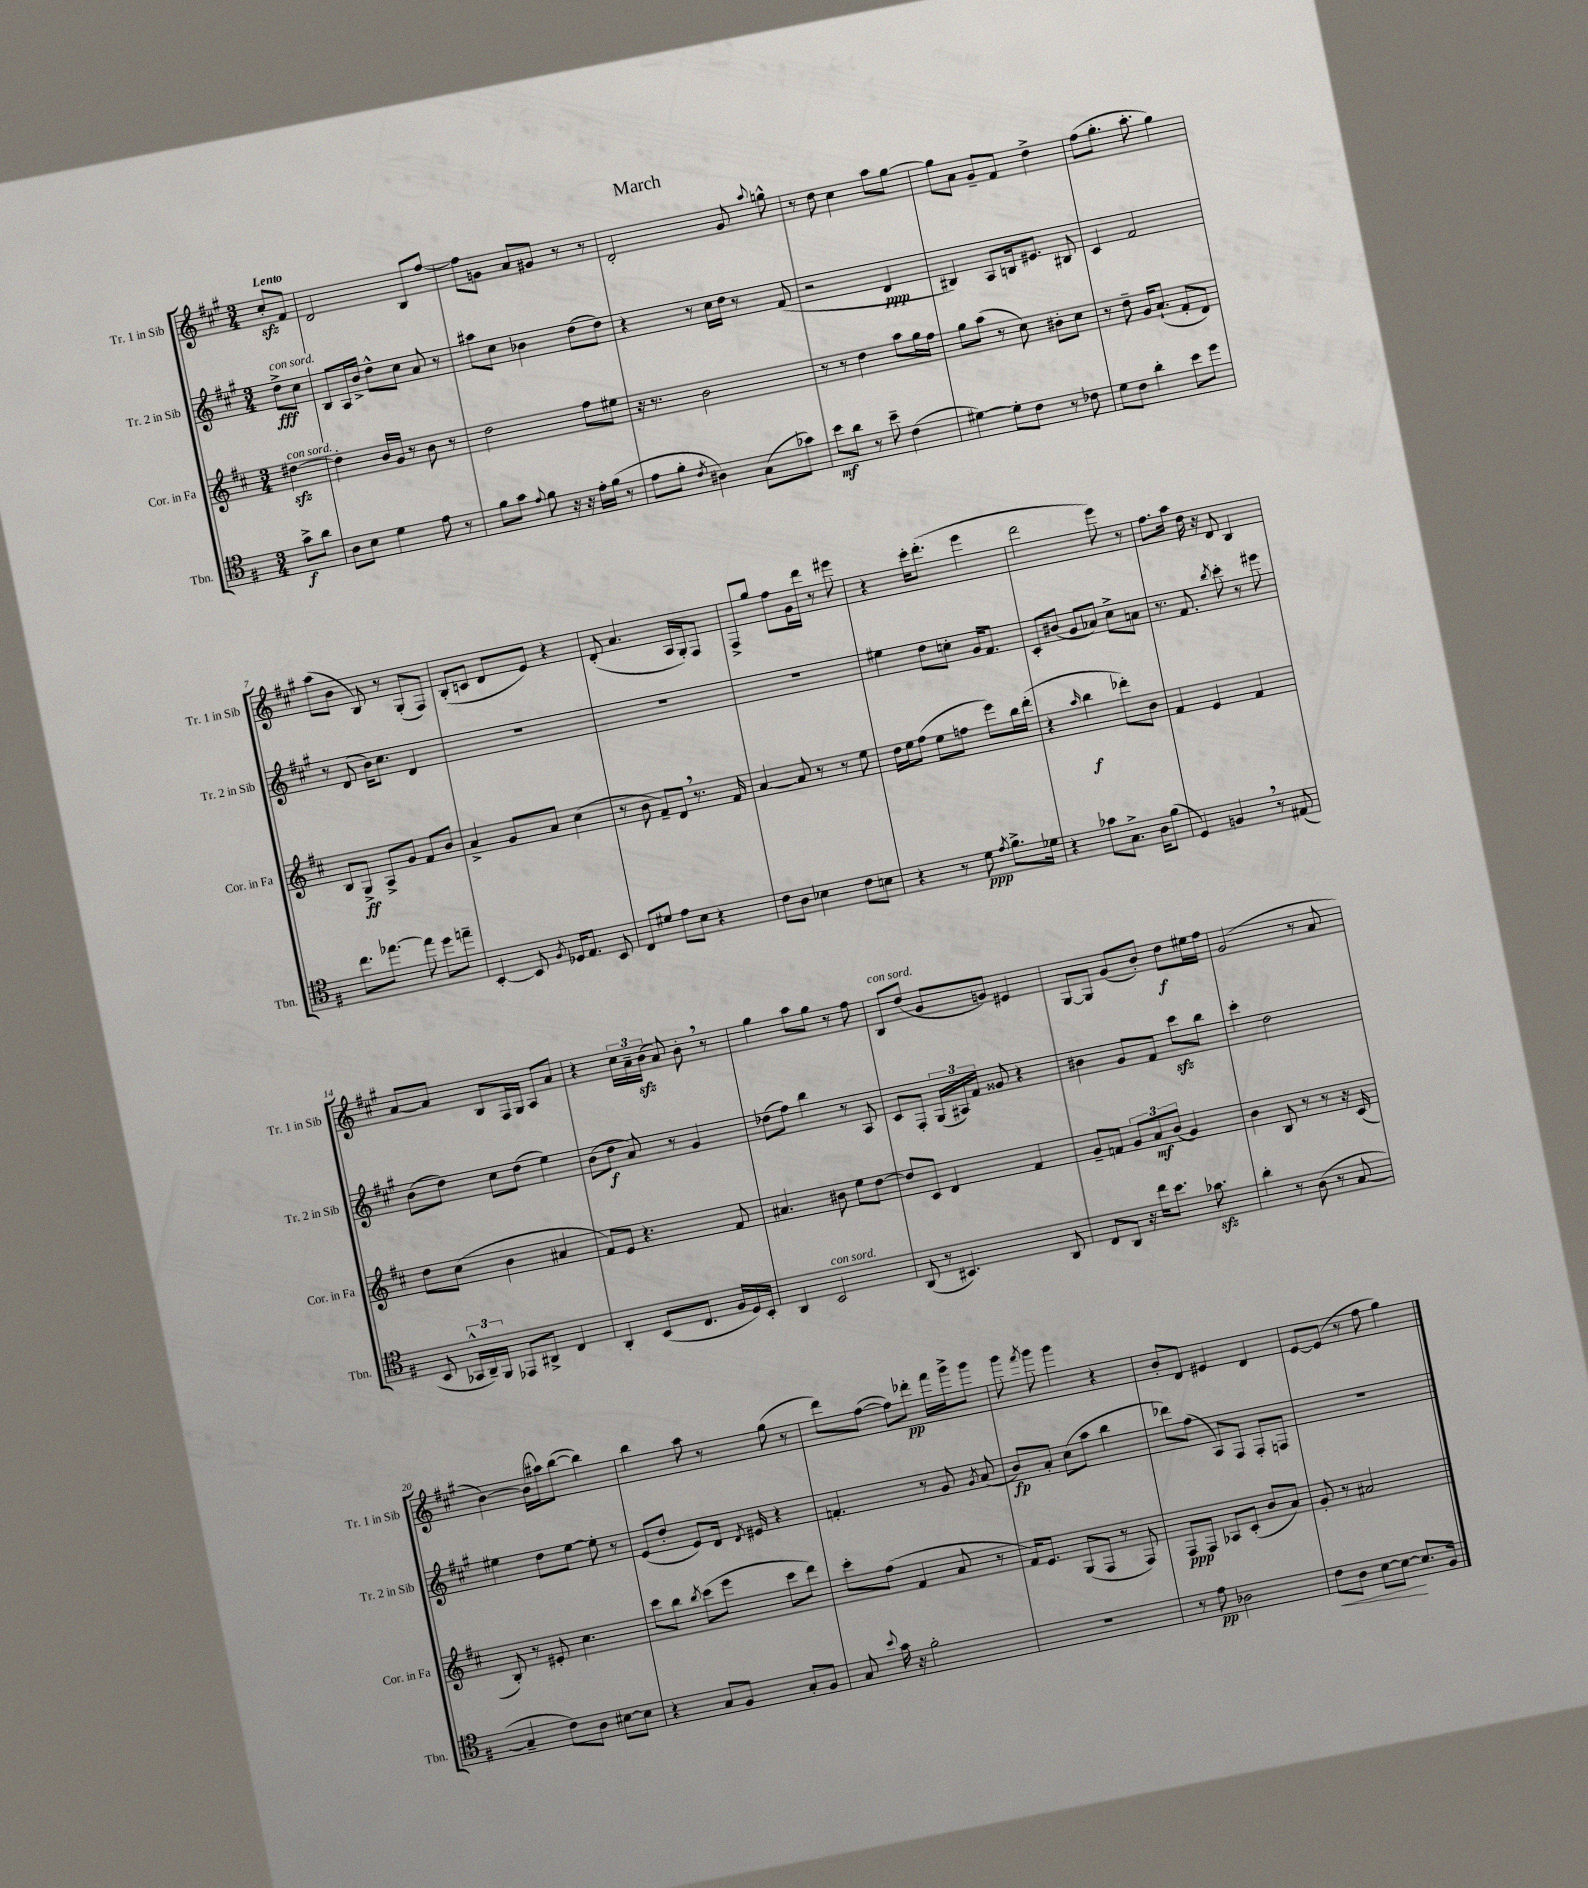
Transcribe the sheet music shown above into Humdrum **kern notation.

**kern	**kern	**kern	**kern
*staff4	*staff3	*staff2	*staff1
*clefC4	*clefG2	*clefG2	*clefG2
*k[f#]	*k[f#c#]	*k[f#c#g#]	*k[f#c#g#]
*M3/4	*M3/4	*M3/4	*M3/4
8g^	[4dd#	8dd^	8cc#'
8a	.	8cc#	8f#
=	=	=	=
8A	4dd#']	8B	2d
8B	.	16A	.
.	.	16b^	.
4d	16b	8dd^^	.
.	16g	.	.
.	8r	8cc#	.
8e	8b	8a	8B
8r	8r	8r	[8ff#
=	=	=	=
8f#	2dd	8aa#	8ff#]
8g	.	8cc#	8g
8qqe	.	.	.
8f#	.	4b-	8a
16r	.	.	8g#
16r	.	.	.
16e'	8ff#	(8dd	8r
(16f#	.	.	.
8r	8ee#	8dd)	8r
=	=	=	=
8e	16r	4r	2d'
.	8.r	.	.
8f#'	.	.	.
8qc	.	.	.
4A#)	2b	8r	.
.	.	16cc#	.
.	.	16dd	.
(8G	.	8r	8g#
.	.	.	8qqaa
8g-)	.	(8f#	8gg^^
=	=	=	=
8b	8r	2r	8r
8a	8r	.	8dd
8r	4dd	.	4cc#
8b~	.	.	.
(4c	8aa	4d	8aa
.	16gg	.	[8gg#
.	16ff#	.	.
=	=	=	=
[4d#)	8gg	4B#)	8gg#]
.	(8aa	.	8a
8d#']	8r	8A	8g#~
8c	8cc#)	16B	8f#
.	.	8.e#	.
8r	8b#'	.	4dd^
8c-	8cc#	8B#	.
=	=	=	=
8d	8r	4c#	(8ff#
8c	8dd~	.	8.gg#'
4a'	16g	2f#	.
.	(8.a`	.	8.aa'
8b	8f#'	.	4gg#)
8dd	8d)	.	.
=	=	=	=
8.cc	8B	8r	(8aa
.	8G^	(8d	8b
[8.ee-	.	.	.
.	8A^	16b)	8B)
.	.	8.cc#	.
8ee-]	8g	.	8r
8dd	8f#	4d	(8G#'
8ee~	8b	.	8F#)
=	=	=	=
[4BB'	4a^	2.r	(8B'
.	.	.	8c
8BB]	8g	.	8d
8qF#	.	.	.
16D-	8a	.	8e)
8.E	.	.	.
.	(4cc#	.	4r
8BB	.	.	.
=	=	=	=
8C	8r	2.r	(8d'
8d#	8b	.	4.a
8e	8f#~)	.	.
8B	8d	.	.
4r	8.r	.	16A
.	.	.	16G#')
.	.	.	8F#
.	16f#	.	.
=	=	=	=
8c	[4a	2.r	8F#^
8A	.	.	8gg#
4B-	8a]	.	8ff#
.	8r	.	16g#
.	.	.	16ddd
8c	8r	.	8r
8B	8ee	.	8eee#
=	=	=	=
4r	16dd	4ee#	4r
.	16ee	.	.
.	(8ff#	.	.
8r	8ee	8dd	16ccc#'
.	.	.	(8.ddd'
8d	8ff	8cc'	.
8qe	.	.	.
8.f#^	8eee)	16g#	4eee
.	.	8.f#	.
.	16bb	.	.
16d-	(16ddd'	.	.
=	=	=	=
4r	4r	8c#'	2ddd
.	.	(8b#	.
.	16qqaa	.	.
8g-	4bb	8g#	.
8.G^	.	8a-)	.
.	8ddd-')	8cc#^	8eee)
16A	.	.	.
(8f#	8b	8a	8r
=	=	=	=
4D)	4f#	8.r	8.ff#
.	.	8.f#	16aa
4F	4e	.	16dd
.	.	.	16r
.	.	8qbb	.
.	.	8ccc#'	8d
8r	4f#	8r	4B
(8E#	.	8eee#	.
=	=	=	=
8BB	8dd	(8b	[8a
24GG-^^	(8cc#	8dd)	8a]
24AA~)	.	.	.
24FF#	.	.	.
8EE-	4b	8cc#	8B
8AA#^	.	(8dd	16F#
.	.	.	16G#
4C	4a#	4ee)	8A
.	.	.	8a
=	=	=	=
4AA'	8f#)	(8b	4r
.	8e	8dd	.
(8BB	4.r	8a)	24cc#
.	.	.	24a~
.	.	.	(24b
8.C	.	8r	8a)
.	.	4g#	8b'
16F#	.	.	.
16D)	8f#	.	8r
16BB'	.	.	.
=	=	=	=
4AA	4.a#	(8dd-	4gg#
.	.	8ff#)	.
2BB	.	4bb	8aa
.	8b#	.	8gg#
.	8ee	8r	8r
.	[8dd	8A	8ff#
=	=	=	=
(8AA	8dd]	8c#	8B
8r	8c#	8F#'	(8dd
4.BB#)	4d	(24G#	8g#
.	.	24A#)	.
.	.	24f#	.
.	.	8g##	8g)
.	4f#	4r	4e#
8AA	.	.	.
=	=	=	=
8C	8g~	4b#	[8G#
8AA	8f	.	8G#]
16r	12g	8g#	(8g#
16cc	.	.	.
.	12a	.	.
8.b	.	8f#	8b')
.	(12b	.	.
.	4g)	8ccc#	8dd
8.g-	.	.	.
.	.	8bb	16ee#
.	.	.	16ff#
=	=	=	=
4a'	4b	4ccc#'	(2g#
8r	8B	2dd	.
(8A	8r	.	.
8r	8r	.	8r
[8G	16r	.	8a
.	(16c#	.	.
=	=	=	=
4G~]	8B')	4ee#	[4b)
.	8r	.	.
8c)	8e#'	8dd	(16b]
.	.	.	16aa#)
8A	4.cc#	[8ee#	([8bb
[8B#	.	8ee#']	4bb])
8B#]	.	8r	.
=	=	=	=
4r	8ccc#	(8e	4bb
.	8bb	8dd'	.
.	8qbb	.	.
8G	(8ccc#	8e)	8aa
8F#	8eee	16d	8r
.	.	8qd	.
.	.	16e#	.
8G'	8ccc#	4r	(8gg#
8F#	8ddd)	.	8r
=	=	=	=
8G	8ccc#'	4.f'	8ddd)
8qqb	.	.	.
16g	(8ff#	.	([8ff#
16r	.	.	.
2f#'	4f#	.	8ff#])
.	.	8r	8ddd-'
.	8a	8g#	16fff#
.	.	.	16ggg#^
.	.	8qg#	.
.	8r	(8a	8ggg#
=	=	=	=
2.r	16f#)	8b)	8ggg#
.	8.e	.	.
.	.	.	8qfff#
.	.	8a'	8ggg#
.	(8G	(8cc#	4ggg#
.	8F#	8aa	.
.	8r	4bb	4r
.	8F#)	.	.
=	=	=	=
8r	8F#	8ddd-)	8b'
8e	8F#	(8ff#	8d
2A-	8A-	8A)	4e#
.	(8c#'	8F#	.
.	8b	8F#'	4d
.	8a)	8F	.
=	=	=	=
8c	8g'	2.r	[8e
8A	8r	.	(8e]
[8B	2a#	.	8r
8B_	.	.	8ff#
8.B]	.	.	4gg#)
16F#	.	.	.
==	==	==	==
*-	*-	*-	*-
